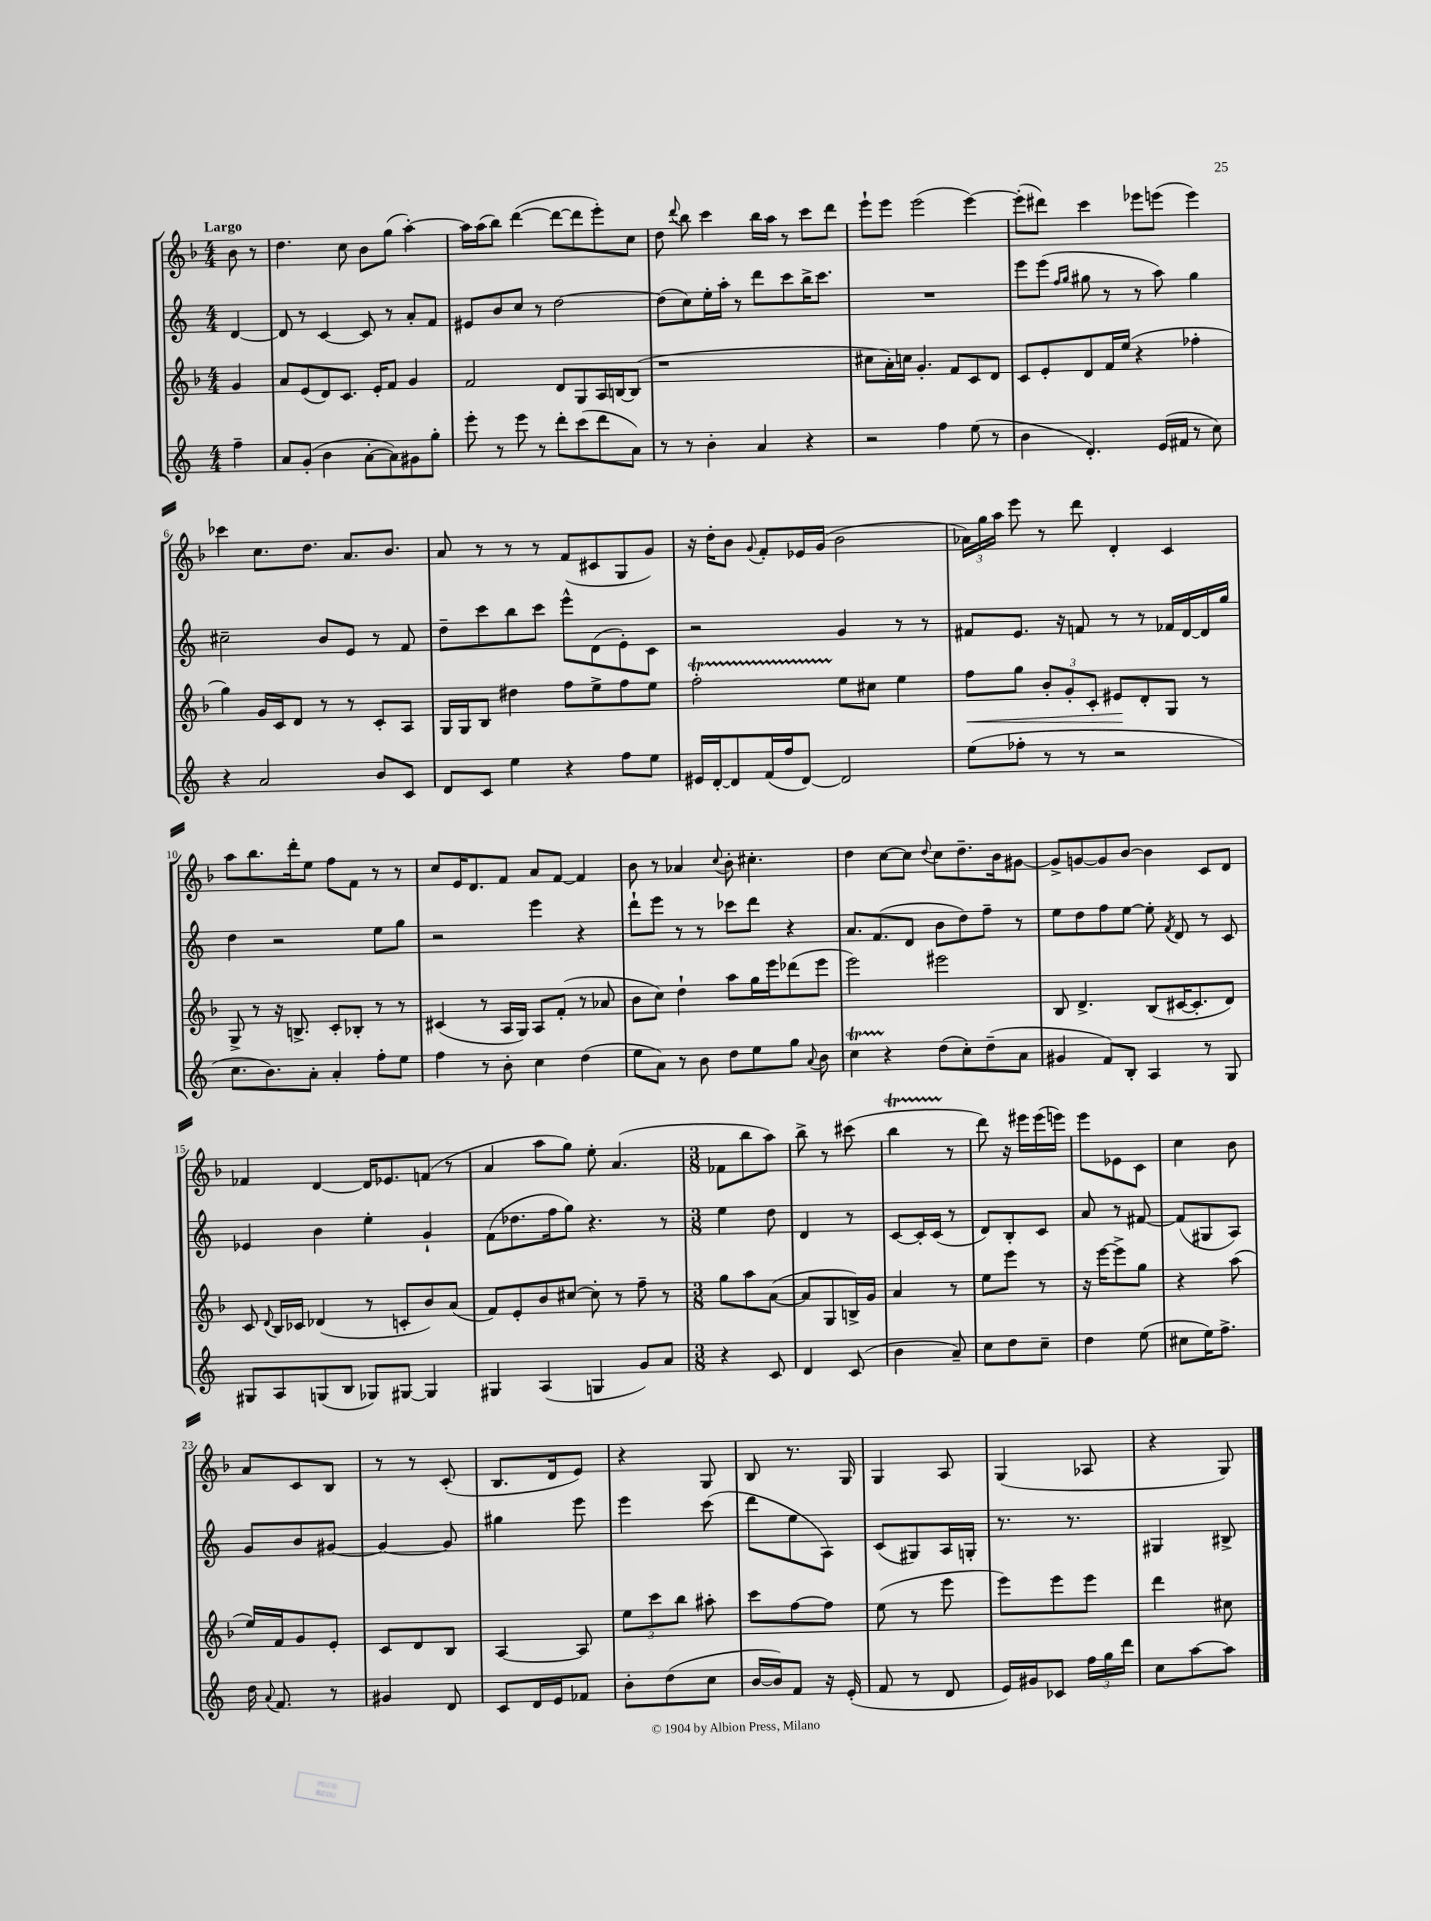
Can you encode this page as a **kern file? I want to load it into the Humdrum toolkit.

**kern	**kern	**kern	**kern
*staff4	*staff3	*staff2	*staff1
*clefG2	*clefG2	*clefG2	*clefG2
*k[]	*k[b-]	*k[]	*k[b-]
*M4/4	*M4/4	*M4/4	*M4/4
4ff~	4g	[4d	8b-
.	.	.	8r
=	=	=	=
8a	8a	8d]	4.dd
(8g'	(8e	8r	.
4b	8d)	[4c	.
.	8.c	.	8cc
[8a'	.	8c]	8b-
.	16e'	.	.
8a])	8f	8r	(8gg
8g#	4g	8a'	[4aa')
8gg'	.	8f	.
=	=	=	=
8eee'	2f	8e#	16aa]
.	.	.	(16aa
8r	.	8b	8bb-)
8eee	.	8cc	([4ddd
8r	.	8r	.
8ddd'	8d	[2dd	8ddd_
(8ccc	8G	.	8ddd]
8ddd	16A	.	8eee')
.	[16B	.	.
8a)	(8B]	.	8cc
=	=	=	=
8r	1r	(8dd]	8dd
.	.	.	8qqddd
8r	.	8cc)	8bb-
4b'	.	16ee'	4ccc
.	.	16aa'	.
.	.	8r	.
4a	.	8ddd	16bb-
.	.	.	16aa
.	.	8ccc	8r
4r	.	16bb^	8ccc
.	.	8.ccc	.
.	.	.	8ddd
=	=	=	=
2r	8cc#	1r	8eee`
.	16a')	.	8eee
.	16cc	.	.
.	4.g'	.	(2eee
4ff	.	.	.
.	8f	.	.
(8ee	8c	.	[4eee)
8r	8d	.	.
=	=	=	=
4b	8c	8eee	(8eee']
.	8e'	(8eee	8ddd#)
.	.	16qqff	.
.	.	16qqgg	.
4.d')	8d	8gg#	4ccc
.	16f	8r	.
.	(16ee	.	.
.	4r	8r	8eee-
(16e	.	8aa)	(8eee
16f#	.	.	.
8r	4ff-'	4gg#	4eee)
8cc)	.	.	.
=	=	=	=
4r	4gg)	2cc#~	4ccc-
2a	16g	.	8.cc
.	16c	.	.
.	8d	.	.
.	.	.	8.dd
.	8r	8b	.
.	8r	8e	8.a
8b	8c'	8r	.
.	.	.	8.b-
8c	8A	8f	.
=	=	=	=
8d	16G	8dd~	8a
.	16G	.	.
8c	8B-	8ccc	8r
4ee	4dd#	8bb	8r
.	.	8ccc	8r
4r	8ff	8eee^^	(8f
.	8ee^	(8d	8c#
8ff	8ff	8e')	8G
8ee	8ee	8c	8g)
=	=	=	=
16e#	2ff'	2r	16r
[16d'	.	.	16dd'
8d]	.	.	8b-
.	.	.	8qqg
(16f	.	.	8f'
16ff	.	.	.
[8d)	.	.	16e-
.	.	.	(16g
2d]	8ee	4g	2b-
.	8cc#	.	.
.	4ee	8r	.
.	.	8r	.
=	=	=	=
(8ee	8ff	8f#	24a-)
.	.	.	24gg
.	.	.	24aa
8ff-'	8gg	8.e	8eee
8r	12b-'	.	8r
.	.	16r	.
.	12g'	.	.
8r	.	8f	8ddd
.	12c'	.	.
2r	8e#	8r	4d'
.	8d'	8r	.
.	8G	16f-	4c
.	.	[16d	.
.	8r	16d]	.
.	.	16gg	.
=	=	=	=
8.cc	8G^	4dd	8aa
.	8r	.	8.bb-
8.b)	.	.	.
.	16r	2r	.
.	8.B^	.	16ddd'
8a'	.	.	8ee
4a'	8c'	.	8ff
.	8B-'	.	8f
8ff'	8r	8ee	8r
8ee	8r	8gg	8r
=	=	=	=
4ff	(4c#	2r	8cc
.	.	.	16e
.	.	.	8.d
8r	8r	.	.
8b'	16A	.	8f
.	16G)	.	.
4cc	8A	4eee	8a
.	(8f'	.	[8f
(4dd	8r	4r	4f]
.	8a-	.	.
=	=	=	=
8ee	8b-	8ddd`	8b-
8a)	8cc)	8eee	8r
8r	4dd`	8r	4a-
8b	.	8r	.
.	.	.	8qqcc
8dd	8aa	8ccc-	8b-'
8ee	16gg	8ddd	4.cc#'
.	16eee	.	.
8gg	(8ddd-	4r	.
8qqa	.	.	.
8b	8eee	.	.
=	=	=	=
4cc	2eee)	8.a	4dd
.	.	(8.f	.
4r	.	.	[8cc
.	.	8d	8cc]
.	.	.	8qqdd
(8dd	2eee#	8b	8cc
8cc')	.	8dd)	8.dd~
(8dd~	.	8ff~	.
.	.	.	16b-
8a	.	8r	[8g#
=	=	=	=
4g#	8B-	8ee	8g#^]
.	4.d^	8dd	[8g
8f)	.	8ff	8g]
8B'	.	[8ee	[8b-
4A	(8B-	8ee']	4b-]
.	.	8qf	.
.	[16c#	8d	.
.	8.c#']	.	.
8r	.	8r	8c
8G	8d)	8c	8d
=	=	=	=
8G#	8c	4e-	4f-
.	8qqd	.	.
8A	16B-	.	.
.	16c-	.	.
(8G	(4d-	4b	[4d
8B	.	.	.
8G-)	8r	4ee'	16d]
.	.	.	8.e-
[8G#	8c'	.	.
4G#]	8b-)	4g`	(8f
.	(8a	.	8r
=	=	=	=
4G#	8f)	(8f	4a
.	8e'	8.dd-	.
(4A	8b-	.	8aa
.	.	16ff	.
.	[8cc#	8gg)	8gg)
4G	8cc#']	4.r	8ee'
.	8r	.	(4.a
8g)	8ff~	.	.
8a	8r	8r	.
=	=	=	=
*M3/8	*M3/8	*M3/8	*M3/8
4r	8gg	4ee	8f-
.	8aa	.	8bb-
8c	([8a	8dd	8aa)
=	=	=	=
4d	8a]	4d	8bb-^
.	8G	.	8r
(8c	16B^)	8r	(8ccc#
.	16g	.	.
=	=	=	=
4b	4a	[8c	4bb-
.	.	16c']	.
.	.	(16c	.
8a~)	8r	8r	8r
=	=	=	=
8cc	8ee	8d)	8ddd)
8dd	8eee	8B'	16r
.	.	.	16eee#
8cc~	8r	8c	(16eee#
.	.	.	16eee)
=	=	=	=
4dd	16r	8a	8eee
.	[16eee	.	.
.	8eee^]	8r	8e-
(8ee	8gg	[8f#	8c
=	=	=	=
8cc#	4r	(8f#]	4cc
16ee)	.	8G#	.
8.ff^	.	.	.
.	(8aa	8A)	8b-
=	=	=	=
16dd	16ee)	8g	8a
8qqa	.	.	.
8.f	16f	.	.
.	8g	8b	8c
8r	8e'	[8g#	8B-
=	=	=	=
4g#	8c	4g#_	8r
.	8d	.	8r
8d	8B-	8g#]	(8c'
=	=	=	=
8c	[4A	4gg#	8.B-
16d	.	.	.
16e	.	.	16d
8f-	8A]	8eee	8e)
=	=	=	=
8b'	12ee	4eee	4r
.	12ccc	.	.
(8dd	.	.	.
.	12bb-	.	.
8cc	8aa#'	(8ccc	8G
=	=	=	=
[16b	8ccc	8ddd	8B-
16b])	.	.	.
8f	[8ff	8ee	8.r
16r	8ff]	8A)	.
(16e'	.	.	16G
=	=	=	=
8f	(8ee	(8c	4G
8r	8r	8G#)	.
8d	8eee	16A	8A
.	.	16G'	.
=	=	=	=
16e)	8eee)	8.r	(4G
16g#	.	.	.
8c-	8eee	.	.
.	.	8.r	.
24ff	8eee	.	8A-
24gg	.	.	.
24ddd	.	.	.
=	=	=	=
8cc	4ddd	4G#	4r
[8aa	.	.	.
8aa]	8cc#	8B#^	8G)
==	==	==	==
*-	*-	*-	*-
